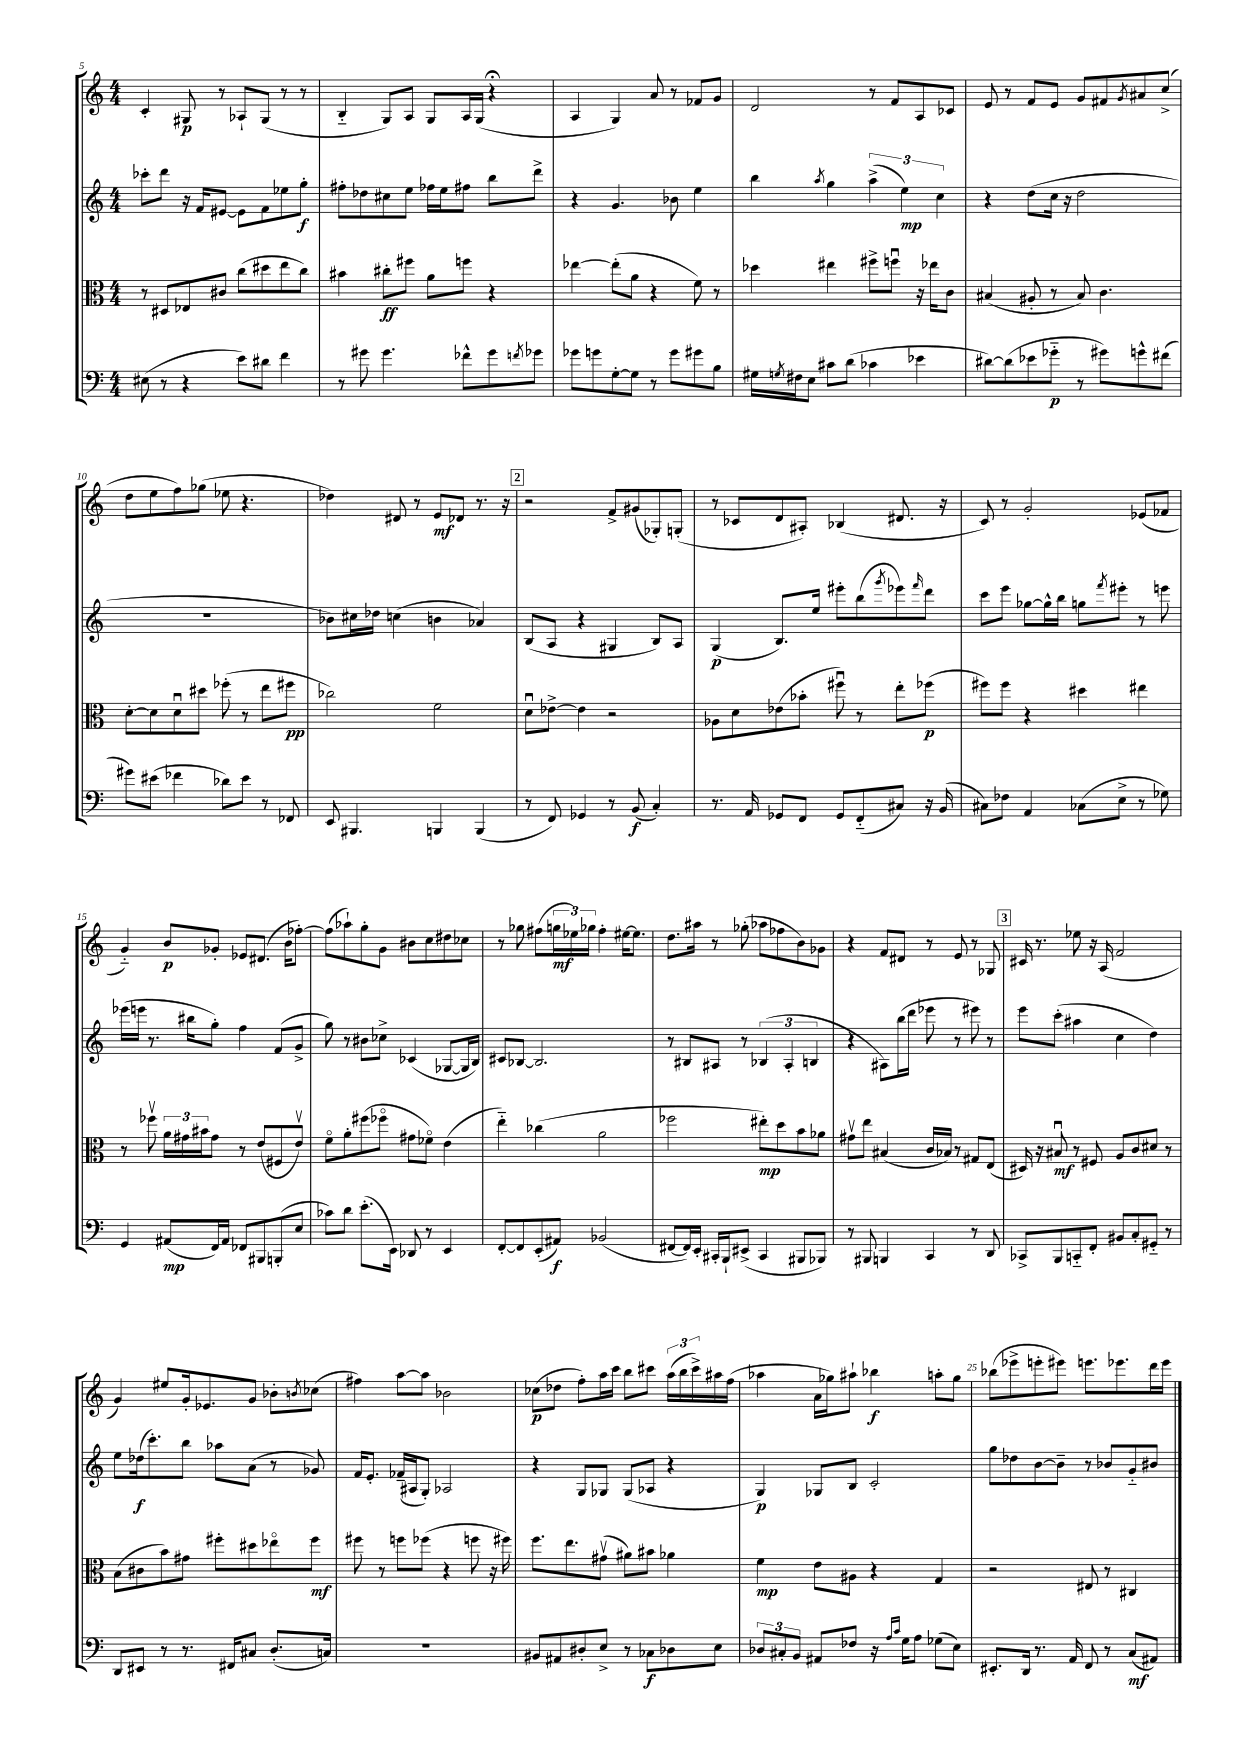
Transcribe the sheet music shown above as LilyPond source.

<<
\new StaffGroup <<
\new Staff = "s0" {
    \clef treble \key c \major \numericTimeSignature \time 4/4
    c'4-. gis8\p r8 aes8-! gis8( r8 r8 |
    b4-_ g8) a8 g8 a16 g16( r4\fermata |
    a4 g4) a'8 r8 fes'8 g'8 |
    d'2 r8 f'8 a8 ces'8 |
    e'8 r8 f'8 e'8 g'8 fis'8 \acciaccatura { g'8 } ais'8 c''8->( |
    d''8 e''8 f''8) ges''8( ees''8 r4. |
    des''4) dis'8 r8 e'8\mf des'8 r8. r16 |
    \mark \markup { \box "2" } r2 f'8-> gis'8( ges8-.) g8-.( |
    r8 ces'8 d'8 ais8-.) bes4( dis'8. r16 |
    c'8) r8 g'2-. ees'8( fes'8 |
    g'4-_) b'8\p ges'8-. ees'8 dis'8.( b'16 fes''8~-.) |
    fes''8( aes''8-!) g''8-. g'8 bis'8 c''8 dis''8 ces''8 |
    r8 ges''8 fis''8( \tuplet 3/2 { g''16\mf ees''16) ges''16 } fis''4-. eis''16~ eis''8. |
    d''8. ais''16 r8 ges''8-.( aes''8 fes''8 b'8) ges'8 |
    r4 f'8 dis'8 r8 e'8 r8 ges8 |
    \mark \markup { \box "3" } cis'16 r8. ees''8 r16 a16( f'2 |
    g'4) eis''8 g'16-. ees'8. g'8 bes'8-. \acciaccatura { b'8 } ces''8( |
    fis''4) a''8~ a''8 bes'2 |
    ces''8\p( des''8 f''8-.) a''16 c'''16 b''8 cis'''8 \tuplet 3/2 { a''16( b''16 cis'''16->) } ais''16 f''16( |
    aes''4 a'16 ges''16) ais''8-! bes''4\f a''8-. ges''8 |
    bes''8( ees'''8-> e'''8-. eis'''8) e'''8. ees'''8. d'''16 ees'''16 \bar "|." |
}
\new Staff = "s1" {
    \clef treble \key c \major \numericTimeSignature \time 4/4
    ces'''8-. d'''8 r16 f'16 eis'8~ eis'8 f'8 ees''8 g''8-.\f |
    fis''8-. des''8 cis''8 e''8 fes''16 e''16 fis''8 b''8 d'''8-> |
    r4 g'4. bes'8 e''4 |
    b''4 \acciaccatura { a''8 } g''4 \tuplet 3/2 { a''4->( e''4\mp) c''4 } |
    r4 d''8( c''16 r16 d''2 |
    R1 |
    bes'8) cis''16 des''16 c''4( b'4 aes'4) |
    \mark \markup { \box "2" } b8( a8 r4 gis4 b8) a8 |
    g4\p( b8.) e''16 eis'''8-. b''8( \acciaccatura { g'''8 } ees'''8) \grace { f'''16 } d'''8 |
    c'''8 e'''8 ges''8~ ges''16-^ b''16 g''8 \acciaccatura { f'''8 } eis'''8-. r8 e'''8 |
    ees'''16( e'''16 r8. bis''16 g''8-.) f''4 f'8( g'8-> |
    g''8) r8 bis'8 ces''8-> ces'4( ges8~ ges16 b16) |
    cis'8 bes8~ bes2. |
    r8 bis8 ais8 r8 \tuplet 3/2 { bes4( ais4-. b4 } |
    r4 ais8) b''16( d'''16 ees'''8 r8 eis'''8) r8 |
    \mark \markup { \box "3" } e'''8 c'''8-.( ais''4 c''4 d''4) |
    e''8 des''16\f( c'''8.-.) b''8 aes''8 a'8( r8 ges'8) |
    f'16 e'8.-. fes'16--( ais16 g8-.) aes2 |
    r4 g8 ges8 ges8( aes8 r4 |
    g4\p) ges8 b8 c'2-. |
    g''8 des''8 b'8~ b'8-- r8 bes'8 g'8-_ bis'8 \bar "|." |
}
\new Staff = "s2" {
    \clef alto \key c \major \numericTimeSignature \time 4/4
    r8 dis8 ees8 cis'8 c''8( dis''8 e''8 c''8) |
    bis'4 cis''8-.\ff fis''8 a'8 f''8 r4 |
    ees''4~ ees''8-.( a'8 r4 f'8) r8 |
    des''4 eis''4 fis''8-> f''8\downbow r16 ees''16 c'8 |
    bis4( ais8-. r8 bis8) c'4. |
    d'8~-. d'8 d'8\downbow dis''8 fes''8-.( r8 e''8 fis''8\pp |
    ces''2) f'2 |
    \mark \markup { \box "2" } d'8\downbow ees'8~-> ees'4 r2 |
    aes8 d'8 ees'8( bes'8-. fis''8\downbow) r8 e''8-. fes''8\p( |
    fis''8) fis''8 r4 dis''4 eis''4 |
    r8 fes''8\upbow \tuplet 3/2 { a'16 gis'16 bis'16 } gis'8 r8 e'8( fis8 e'8\upbow) |
    f'8\flageolet a'8-. fis''8( fes''8\flageolet gis'8 fes'8\flageolet) e'4( |
    e''4-_) ces''4( a'2 |
    fes''2 eis''8-.\mp) d''8 b'8 aes'8 |
    gis'8\upbow e''8 bis4( c'16 bes16) r8 gis8 e8( |
    \mark \markup { \box "3" } dis16) r16 bis8\downbow\mf r8 fis8 a8 c'8 dis'8 r8 |
    b8( cis'8 b'8) gis'8 fis''8-. dis''8 ees''8\flageolet fis''8\mf |
    fis''8 r8 f''8 fes''8( r4 f''8 r16 fis''16) |
    f''8. e''8. gis'8\upbow( ais'8) bis'8 aes'4 |
    f'4\mp e'8 ais8 r4 g4 |
    r2 eis8 r8 cis4 \bar "|." |
}
\new Staff = "s3" {
    \clef bass \key c \major \numericTimeSignature \time 4/4
    eis8( r8 r4 e'8) dis'8 f'4 |
    r8 gis'8 gis'4. fes'8-^ gis'8 \acciaccatura { f'8 } ges'8 |
    ges'8 g'8 g8~-. g8 r8 g'8 gis'8 b8 |
    gis16 \acciaccatura { g8 } fis16 e8 cis'8 d'8( ces'4 ees'4 |
    dis'8~) dis'8( ees'8 ges'8-_\p r8 gis'8) g'8-^ fis'8( |
    gis'8) eis'8( fes'4 des'8) eis'8 r8 fes,8 |
    e,8 bis,,4. b,,4 b,,4( |
    \mark \markup { \box "2" } r8 f,8) ges,4 r8 b,8\f( c4-.) |
    r8. a,16 ges,8 f,8 ges,8 f,8-_( cis8) r16 b,16( |
    cis8) fes8 a,4 ces8( e8-> r8 ges8) |
    g,4 ais,8\mp( f,16) ais,16 fes,8 bis,,8 b,,8-.( e8 |
    ces'8) d'8 e'8.-.( e,16) des,8 r8 e,4 |
    f,8~-. f,8 e,8-.( ais,8\f) bes,2( |
    fis,8~ fis,16) e,16-. cis,16-. b,,16-! eis,8->( cis,4 bis,,8 bes,,8) |
    r8 bis,,8 b,,4 c,4 r8 d,8 |
    \mark \markup { \box "3" } ces,8-> b,,8 c,8-_ f,8-. bis,8 c8-. gis,8-_ r8 |
    d,8 eis,8 r8 r8. fis,16 cis8 d8.-.( c16) |
    r1 |
    bis,8 ais,8 dis8-. e8-> r8 ces8\f des8 e8 |
    \tuplet 3/2 { des8 cis8-. b,8 } ais,8 fes8 r16 \grace { a16 c'16 } g16 a8 ges8( e8) |
    eis,8.-. d,16 r8. a,16 f,8 r8 c8\mf( ais,8) \bar "|." |
}
>>
>>
\layout { \context { \Score currentBarNumber = #5 \override BarNumber.break-visibility = ##(#f #t #t) barNumberVisibility = #(every-nth-bar-number-visible 5) } }
